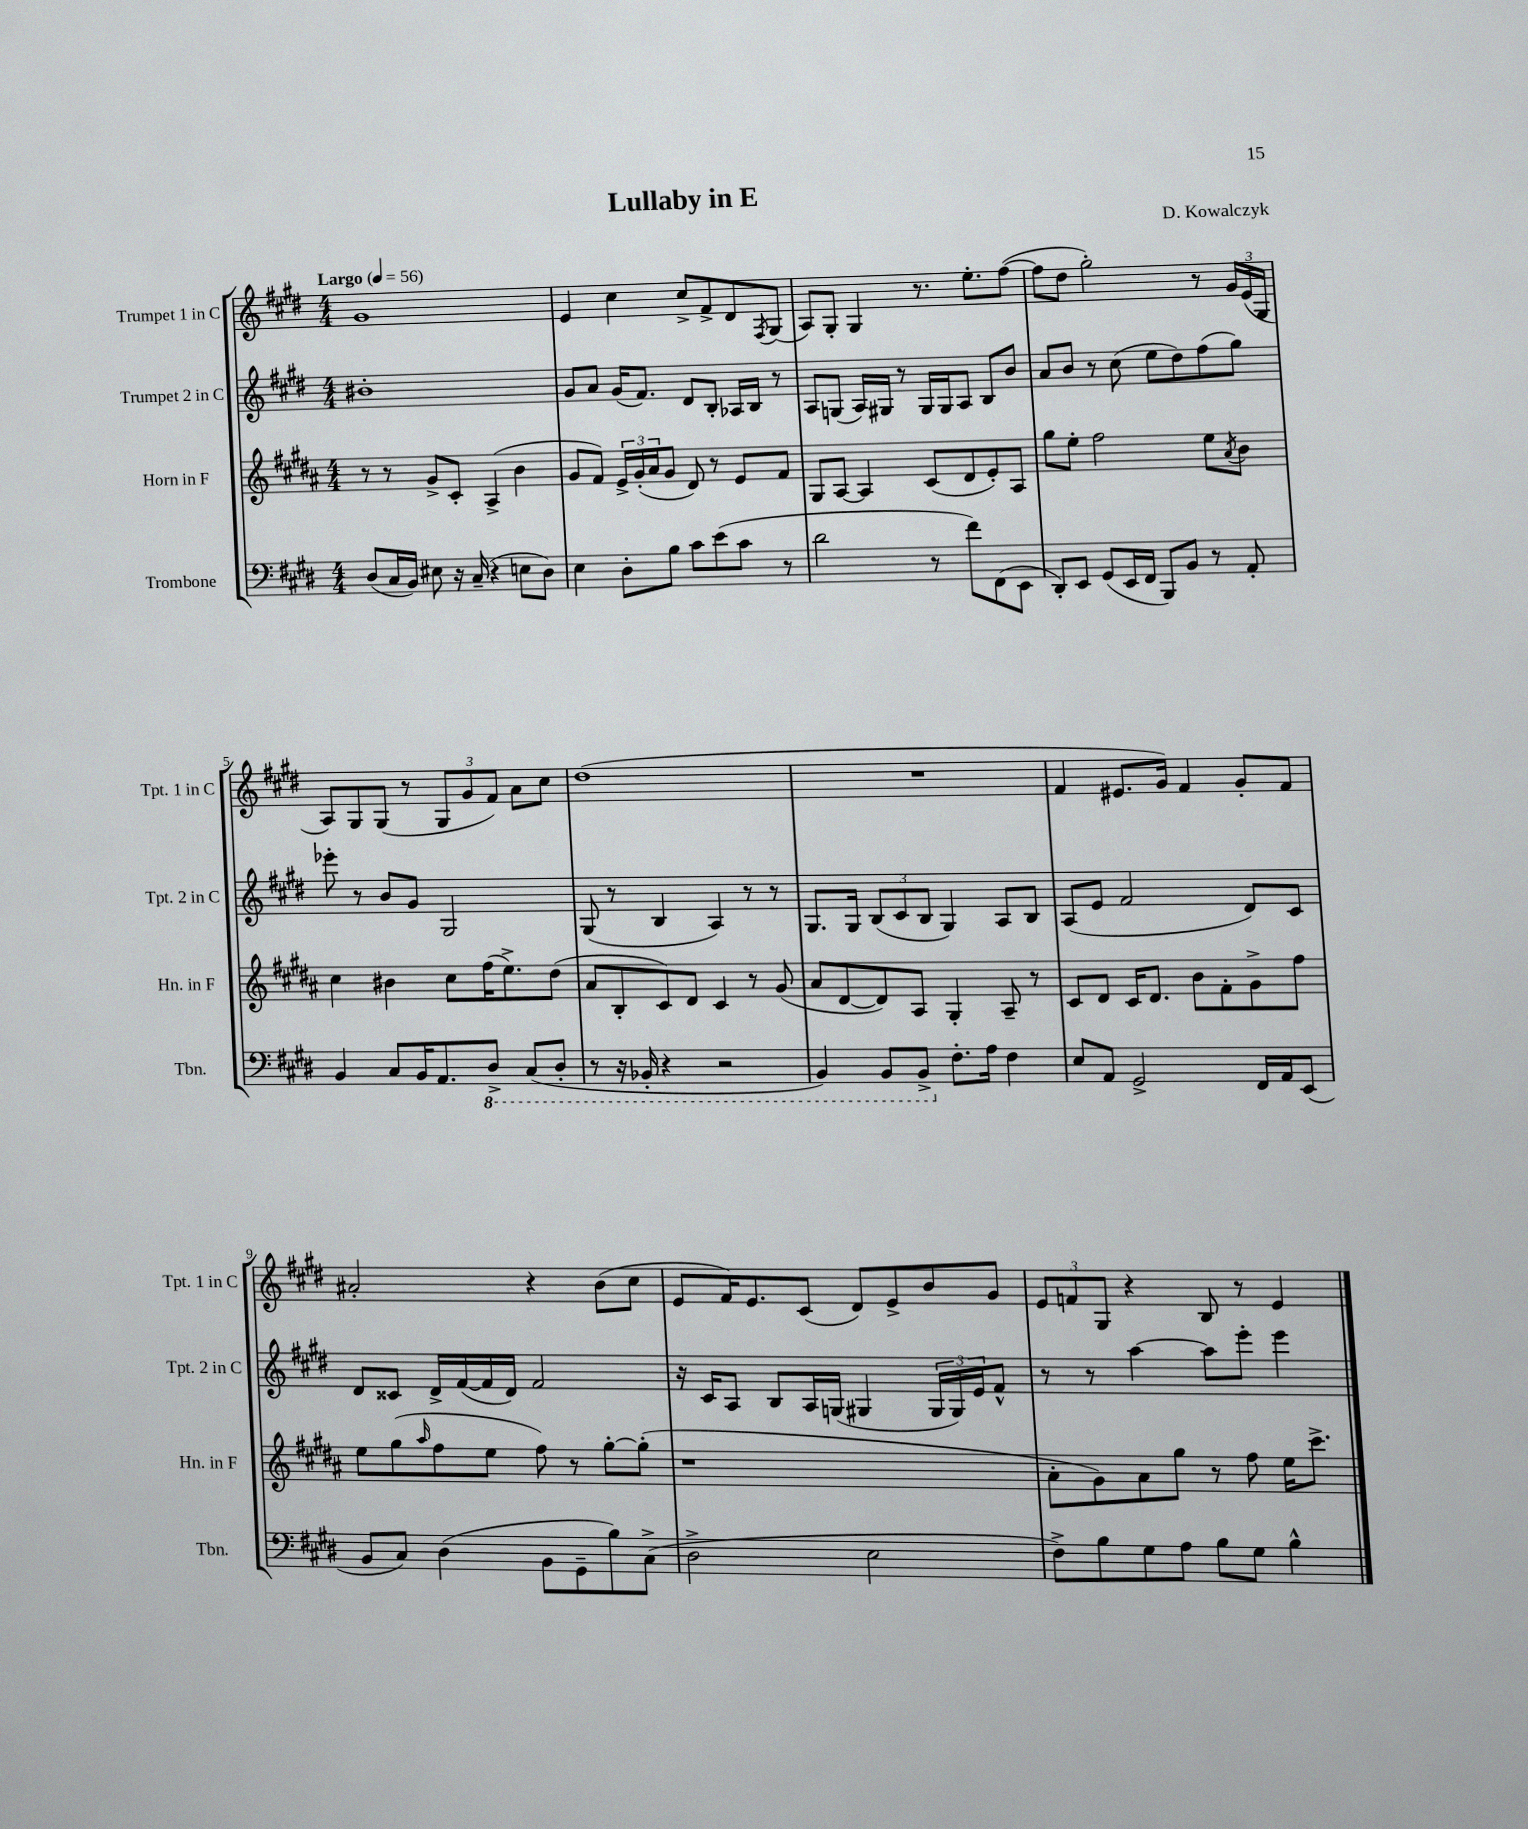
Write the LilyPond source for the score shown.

\header { title = "Lullaby in E" composer = "D. Kowalczyk" }
<<
\new StaffGroup <<
\new Staff = "s0" \with { instrumentName = "Trumpet 1 in C" shortInstrumentName = "Tpt. 1 in C" } {
    \clef treble \key e \major \numericTimeSignature \time 4/4 \tempo "Largo" 4 = 56
    gis'1 |
    e'4 cis''4 cis''8-> fis'8-> dis'8 \acciaccatura { fis8 } gis8( |
    a8) gis8-. gis4 r8. e''8.-. fis''8~( |
    fis''8 dis''8 gis''2-.) r8 \tuplet 3/2 { gis'16 e'16( gis16 } |
    a8) gis8 gis8( r8 \tuplet 3/2 { gis8 gis'8 fis'8) } a'8 cis''8 |
    dis''1( |
    R1 |
    fis'4 eis'8. gis'16) fis'4 gis'8-. fis'8 |
    ais'2-. r4 b'8( cis''8 |
    e'8 fis'16) e'8. cis'8( dis'8) e'8-> b'8 gis'8 |
    \tuplet 3/2 { e'8 f'8 gis8 } r4 b8 r8 e'4 \bar "|." |
}
\new Staff = "s1" \with { instrumentName = "Trumpet 2 in C" shortInstrumentName = "Tpt. 2 in C" } {
    \clef treble \key e \major \numericTimeSignature \time 4/4
    bis'1-. |
    gis'8 a'8 gis'16( fis'8.) dis'8 b8-. aes16 b16 r8 |
    a8 g8( a16) gis16 r8 gis16 gis16 a8 b8 b'8 |
    a'8 b'8 r8 cis''8( e''8 dis''8) fis''8( gis''8) |
    ees'''8-. r8 b'8 gis'8 gis2 |
    gis8( r8 b4 a4) r8 r8 |
    gis8. gis16 \tuplet 3/2 { b8( cis'8 b8 } gis4) a8 b8 |
    a8( e'8 fis'2 dis'8) cis'8 |
    dis'8 cisis'8 dis'16-> fis'16~( fis'16 dis'16) fis'2 |
    r16 cis'16 a8 b8 a16 g16( gis4 \tuplet 3/2 { gis16 gis16) e'16 } fis'8-^ |
    r8 r8 a''4~ a''8 e'''8-. e'''4 \bar "|." |
}
\new Staff = "s2" \with { instrumentName = "Horn in F" shortInstrumentName = "Hn. in F" } {
    \clef treble \key b \major \numericTimeSignature \time 4/4
    r8 r8 gis'8-> cis'8-. ais4->( b'4 |
    gis'8 fis'8) \tuplet 3/2 { e'16-> gis'16-.( ais'16 } gis'8 dis'8) r8 e'8 fis'8 |
    gis8 ais8~ ais4 cis'8( dis'8 e'8-.) ais8 |
    gis''8 e''8-. fis''2 e''8 \acciaccatura { ais'8 } b'8 |
    cis''4 bis'4 cis''8 fis''16( e''8.->) dis''8( |
    ais'8 b8-. cis'8) dis'8 cis'4 r8 gis'8( |
    ais'8 dis'8~ dis'8) ais8 gis4-. ais8-- r8 |
    cis'8 dis'8 cis'16 dis'8. b'8 fis'8-. gis'8-> fis''8 |
    e''8 gis''8( \grace { ais''16 } fis''8 e''8 fis''8) r8 gis''8~-. gis''8-.( |
    r1 |
    ais'8-. gis'8) ais'8 gis''8 r8 fis''8 e''16 cis'''8.-> \bar "|." |
}
\new Staff = "s3" \with { instrumentName = "Trombone" shortInstrumentName = "Tbn." } {
    \clef bass \key e \major \numericTimeSignature \time 4/4
    dis8( cis16 b,16) eis8 r16 cis16--( r4 e8 dis8) |
    e4 dis8-. b8 cis'8 e'8( cis'8 r8 |
    dis'2 r8 fis'8) fis,8( e,8 |
    dis,8-.) e,8 gis,8( e,16 fis,16 b,,8) b,8 r8 a,8-. |
    b,4 cis8 b,16 a,8. \ottava #-1 dis,8-> cis,8( dis,8-. |
    r8 r16 bes,,16-. r4 r2 |
    b,,4) b,,8 b,,8-> \ottava #0 fis8.-. a16 fis4 |
    e8 a,8 gis,2-> fis,16 a,16 e,8( |
    b,8 cis8) dis4( b,8 gis,8-- b8) cis8->( |
    dis2-> e2 |
    fis8->) b8 gis8 a8 b8 gis8 b4-^ \bar "|." |
}
>>
>>
